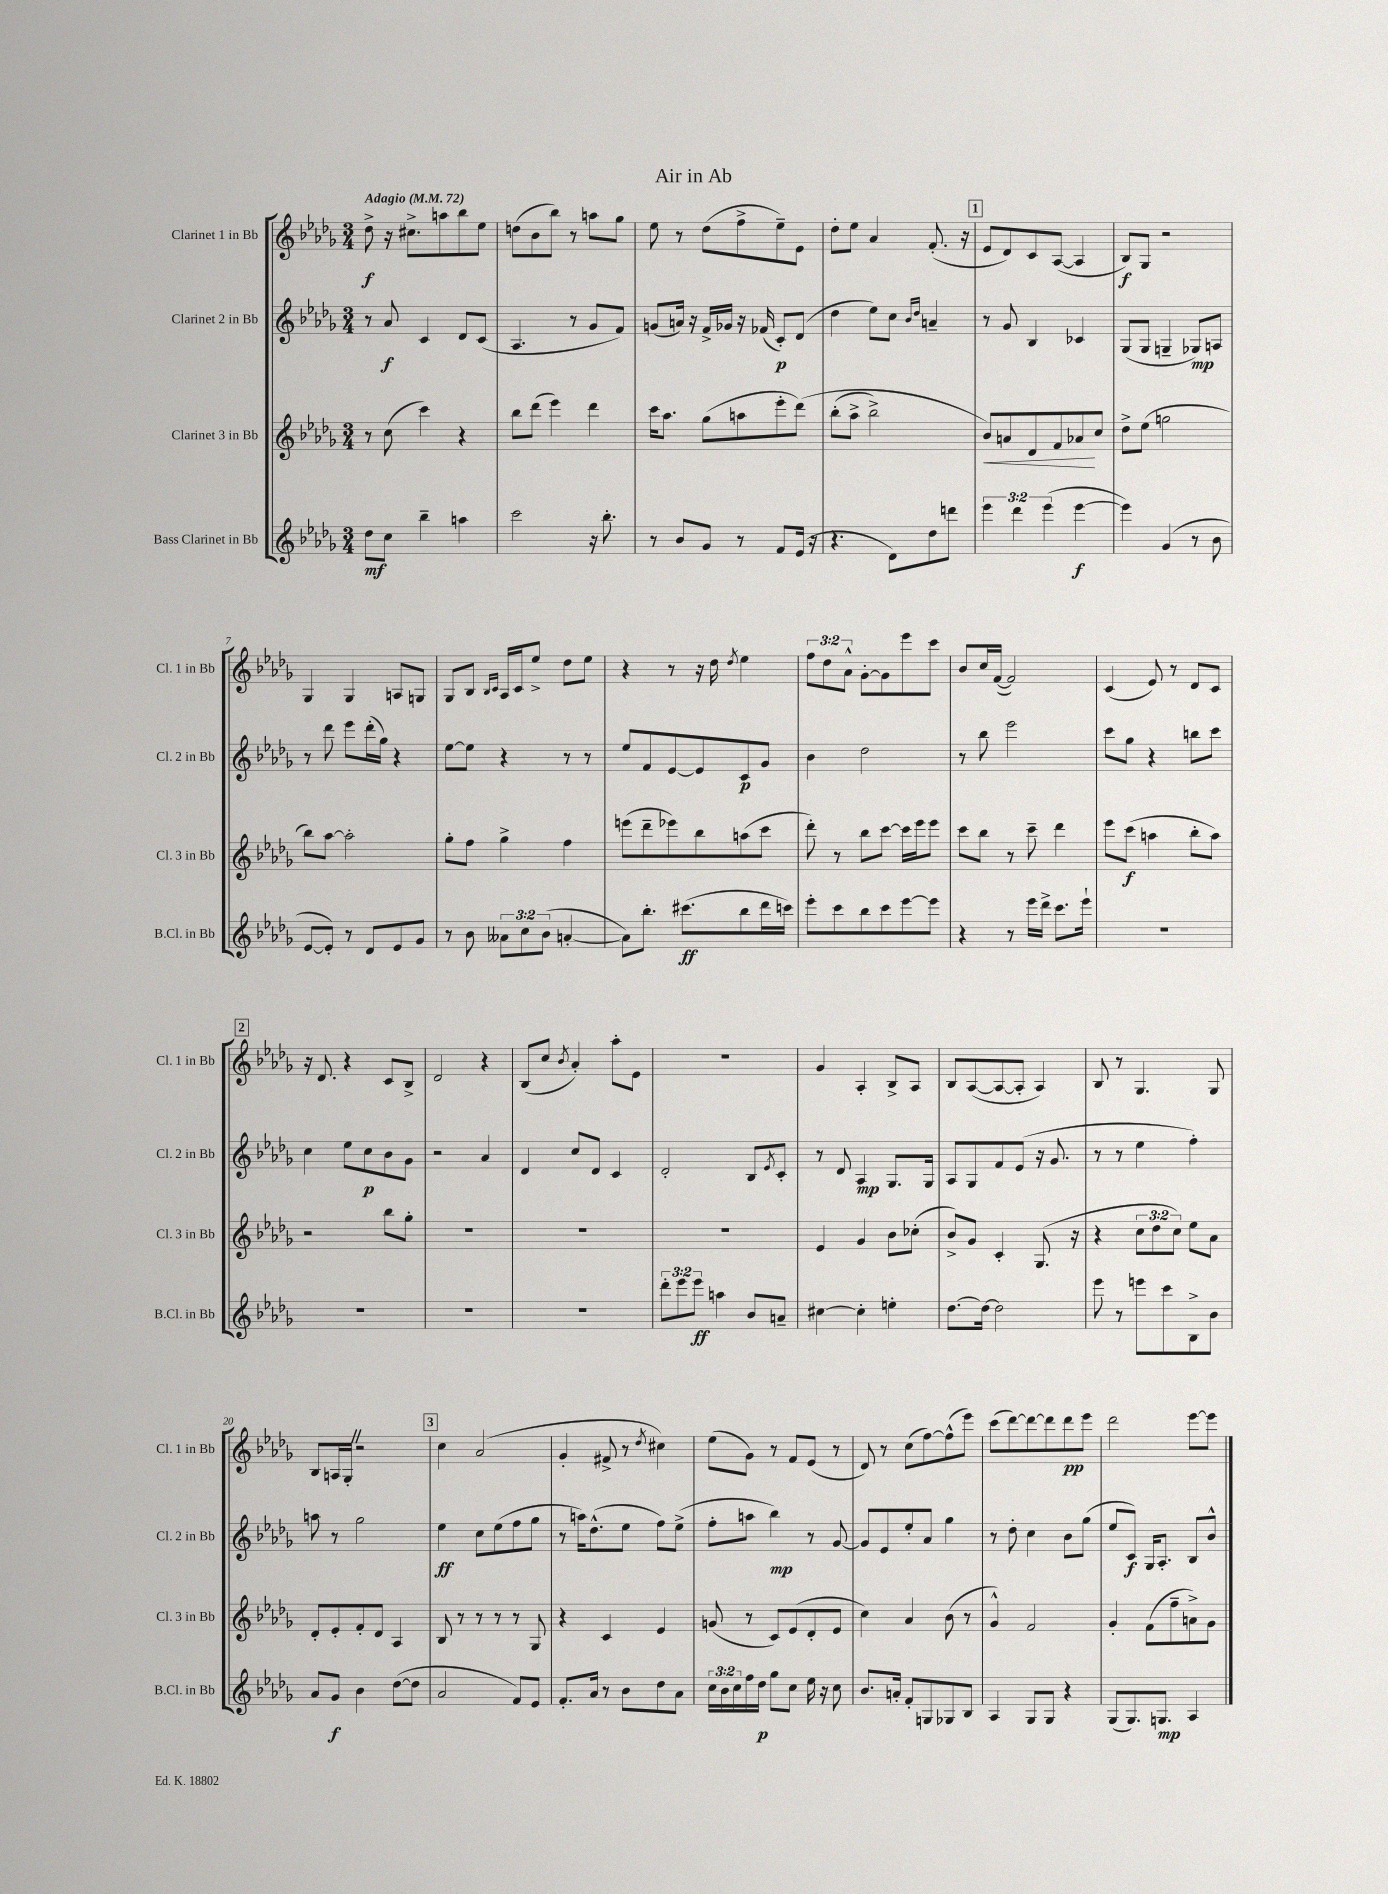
\header { title = "Air in Ab" }
<<
\new StaffGroup <<
\new Staff = "s0" \with { instrumentName = "Clarinet 1 in Bb" shortInstrumentName = "Cl. 1 in Bb" } {
    \clef treble \key des \major \numericTimeSignature \time 3/4 \override Staff.TupletNumber.text = #tuplet-number::calc-fraction-text \tempo "Adagio" 4 = 72
    des''8->\f r16 cis''8.-> a''8 bes''8 ees''8 |
    d''8( bes'8 bes''8) r8 a''8 ges''8 |
    ees''8 r8 des''8( f''8-> ees''8--) ees'8 |
    des''8-. ees''8 aes'4 f'8.-.( r16 |
    \mark \markup { \box "1" } ees'8 des'8) c'8 aes8~( aes4 |
    bes8\f) ges8 r2 |
    ges4 ges4 a8 g8 |
    ges8 bes8 \grace { bes16 c'16 } aes16 c'16 ees''8-> des''8 ees''8 |
    r4 r8 r16 des''16 \acciaccatura { des''8 } ees''4 |
    \tuplet 3/2 { f''8 des''8 aes'8-^ } ges'8~-. ges'8 ees'''8 c'''8 |
    bes'8 c''16 f'16~( f'2) |
    c'4( ees'8) r8 des'8 c'8 |
    \mark \markup { \box "2" } r16 des'8. r4 c'8 bes8-> |
    des'2 r4 |
    bes8( c''8 \acciaccatura { bes'8 } aes'4-.) aes''8-. ees'8 |
    R2. |
    ges'4 aes4-. bes8-> aes8 |
    bes8 aes8~( aes8~ aes8-. aes4) |
    bes8 r8 ges4. ges8 |
    bes8 a16 ges16-. \once \override BreathingSign.text = \markup { \musicglyph "scripts.caesura.straight" } \breathe r2 |
    \mark \markup { \box "3" } c''4 aes'2( |
    ges'4-. fis'8-> r8 \acciaccatura { des''8 } cis''4) |
    ees''8( ges'8) r8 f'8 ees'8( r8 |
    des'8) r8 c''8( f''8~) f''8-^( ees'''8) |
    c'''8( des'''8~) des'''8~ des'''8 des'''8\pp ees'''8 |
    des'''2 ees'''8~ ees'''8 \bar "|." |
}
\new Staff = "s1" \with { instrumentName = "Clarinet 2 in Bb" shortInstrumentName = "Cl. 2 in Bb" } {
    \clef treble \key des \major \numericTimeSignature \time 3/4
    r8 aes'8\f c'4 des'8 c'8( |
    aes4. r8 ges'8 f'8) |
    g'8( a'16) r16 f'16-> ges'16 r16 fes'16( c'8-.\p) des'8( |
    des''4 ees''8) c''8 \grace { bes'16 des''16 } a'4-- |
    \mark \markup { \box "1" } r8 ges'8 bes4 ces'4 |
    ges8( ges8 g4-- ges8\mp) a8 |
    r8 des'''8 ees'''8 des'''16-.( ges''16) r4 |
    ees''8~ ees''8 r4 r8 r8 |
    ees''8 f'8 ees'8~ ees'8 c'8\p ges'8 |
    bes'4 des''2 |
    r8 bes''8 ees'''2 |
    c'''8 ges''8 r4 b''8 c'''8 |
    \mark \markup { \box "2" } c''4 ees''8 c''8\p bes'8 ges'8 |
    r2 aes'4 |
    des'4 c''8 des'8 c'4 |
    des'2-. bes8 \acciaccatura { ees'8 } c'8-. |
    r8 des'8 aes4\mp ges8. ges16 |
    aes8 ges8 f'8 ees'8( r16 ges'8. |
    r8 r8 ees''4 f''4-.) |
    a''8 r8 ges''2 |
    \mark \markup { \box "3" } ees''4\ff c''8 ees''8( f''8 ges''8 |
    r8 a''16) des''8.-^( ees''8 f''8) ees''8->( |
    f''8-. a''8 bes''4\mp) r8 ges'8~ |
    ges'8 ees'8 ees''8-. aes'8 ges''4 |
    r8 des''8-. c''4 bes'8 ges''8( |
    ees''8 c'8\f) ges16 aes8.-. bes8 bes'8-^ \bar "|." |
}
\new Staff = "s2" \with { instrumentName = "Clarinet 3 in Bb" shortInstrumentName = "Cl. 3 in Bb" } {
    \clef treble \key des \major \numericTimeSignature \time 3/4 \override Staff.TupletNumber.text = #tuplet-number::calc-fraction-text
    r8 c''8( c'''4) r4 |
    bes''8 des'''8( ees'''4) des'''4 |
    c'''16 aes''8. ges''8( a''8 ees'''8-. des'''8)\( |
    bes''8-.( aes''8-> bes''2->) |
    \mark \markup { \box "1" } bes'8\<\) a'8 des'8 f'8 aes'8\! c''8 |
    des''8-> ees''8( g''2 |
    bes''8) aes''8~ aes''2-. |
    ges''8-. f''8 ges''4-> f''4 |
    e'''8( des'''8-- ees'''8) bes''8 a''8( c'''8 |
    des'''8-.) r8 bes''8 c'''8~ c'''16 ees'''16 ees'''8 |
    c'''8 bes''8 r8 c'''8-- des'''4 |
    ees'''8 c'''8\f( a''4 bes''8-. a''8) |
    \mark \markup { \box "2" } r2 bes''8 ges''8-. |
    R2. |
    R2. |
    R2. |
    ees'4 ges'4 bes'8 ces''8-.( |
    bes'8->) ges'8 c'4-. ges8.( r16 |
    r4 \tuplet 3/2 { c''8 des''8 c''8) } ees''8 aes'8 |
    des'8-. ees'8-. f'8-. des'8 aes4 |
    \mark \markup { \box "3" } bes8 r8 r8 r8 r8 ges8 |
    r4 c'4 ees'4 |
    g'8( r8 c'8) ees'8( des'8-. ees'8 |
    c''4) aes'4 bes'8( r8 |
    ges'4-^) f'2 |
    ges'4-. f'8( f''8-- a'8->) ges'8 \bar "|." |
}
\new Staff = "s3" \with { instrumentName = "Bass Clarinet in Bb" shortInstrumentName = "B.Cl. in Bb" } {
    \clef treble \key des \major \numericTimeSignature \time 3/4 \override Staff.TupletNumber.text = #tuplet-number::calc-fraction-text
    des''8\mf c''8 bes''4-- a''4 |
    c'''2 r16 bes''8.-. |
    r8 bes'8 ges'8 r8 f'8 ees'16( r16 |
    r4. des'8) des''8 d'''8 |
    \mark \markup { \box "1" } \tuplet 3/2 { ees'''4 des'''4 ees'''4( } ees'''4~\f |
    ees'''4) ges'4( r8 bes'8 |
    ees'8~ ees'8-.) r8 des'8 ees'8 ges'8 |
    r8 bes'8 \tuplet 3/2 { aeses'8 c''8 bes'8( } a'4~-. |
    a'8) bes''8.-. cis'''8.\ff( bes''8 des'''16 c'''16) |
    ees'''8-. c'''8 bes''8 c'''8 ees'''8~ ees'''8 |
    r4 r8 ees'''16 des'''16-> c'''8. ees'''16-! |
    R2. |
    \mark \markup { \box "2" } R2. |
    R2. |
    R2. |
    \tuplet 3/2 { des'''8-. ees'''8 ees'''8\ff } a''4 bes'8 a'8-- |
    cis''4~ cis''4-. e''4-. |
    des''8.~ des''16~ des''2 |
    ees'''8 r8 e'''8 c'''8 bes8-> bes'8 |
    aes'8 ges'8\f bes'4 des''8~( des''8 |
    \mark \markup { \box "3" } aes'2 f'8) ees'8 |
    f'8.-. aes'16 r8 bes'8 des''8 aes'8 |
    \tuplet 3/2 { c''16 bes'16 c''16 } f''16 des''16\p ges''8 c''8 ees''16 r16 c''8 |
    bes'8. a'16-. f'8-. g8 ges8 bes8 |
    aes4 ges8 ges8 r4 |
    ges8( ges8.) g8.\mp aes4 \bar "|." |
}
>>
>>
